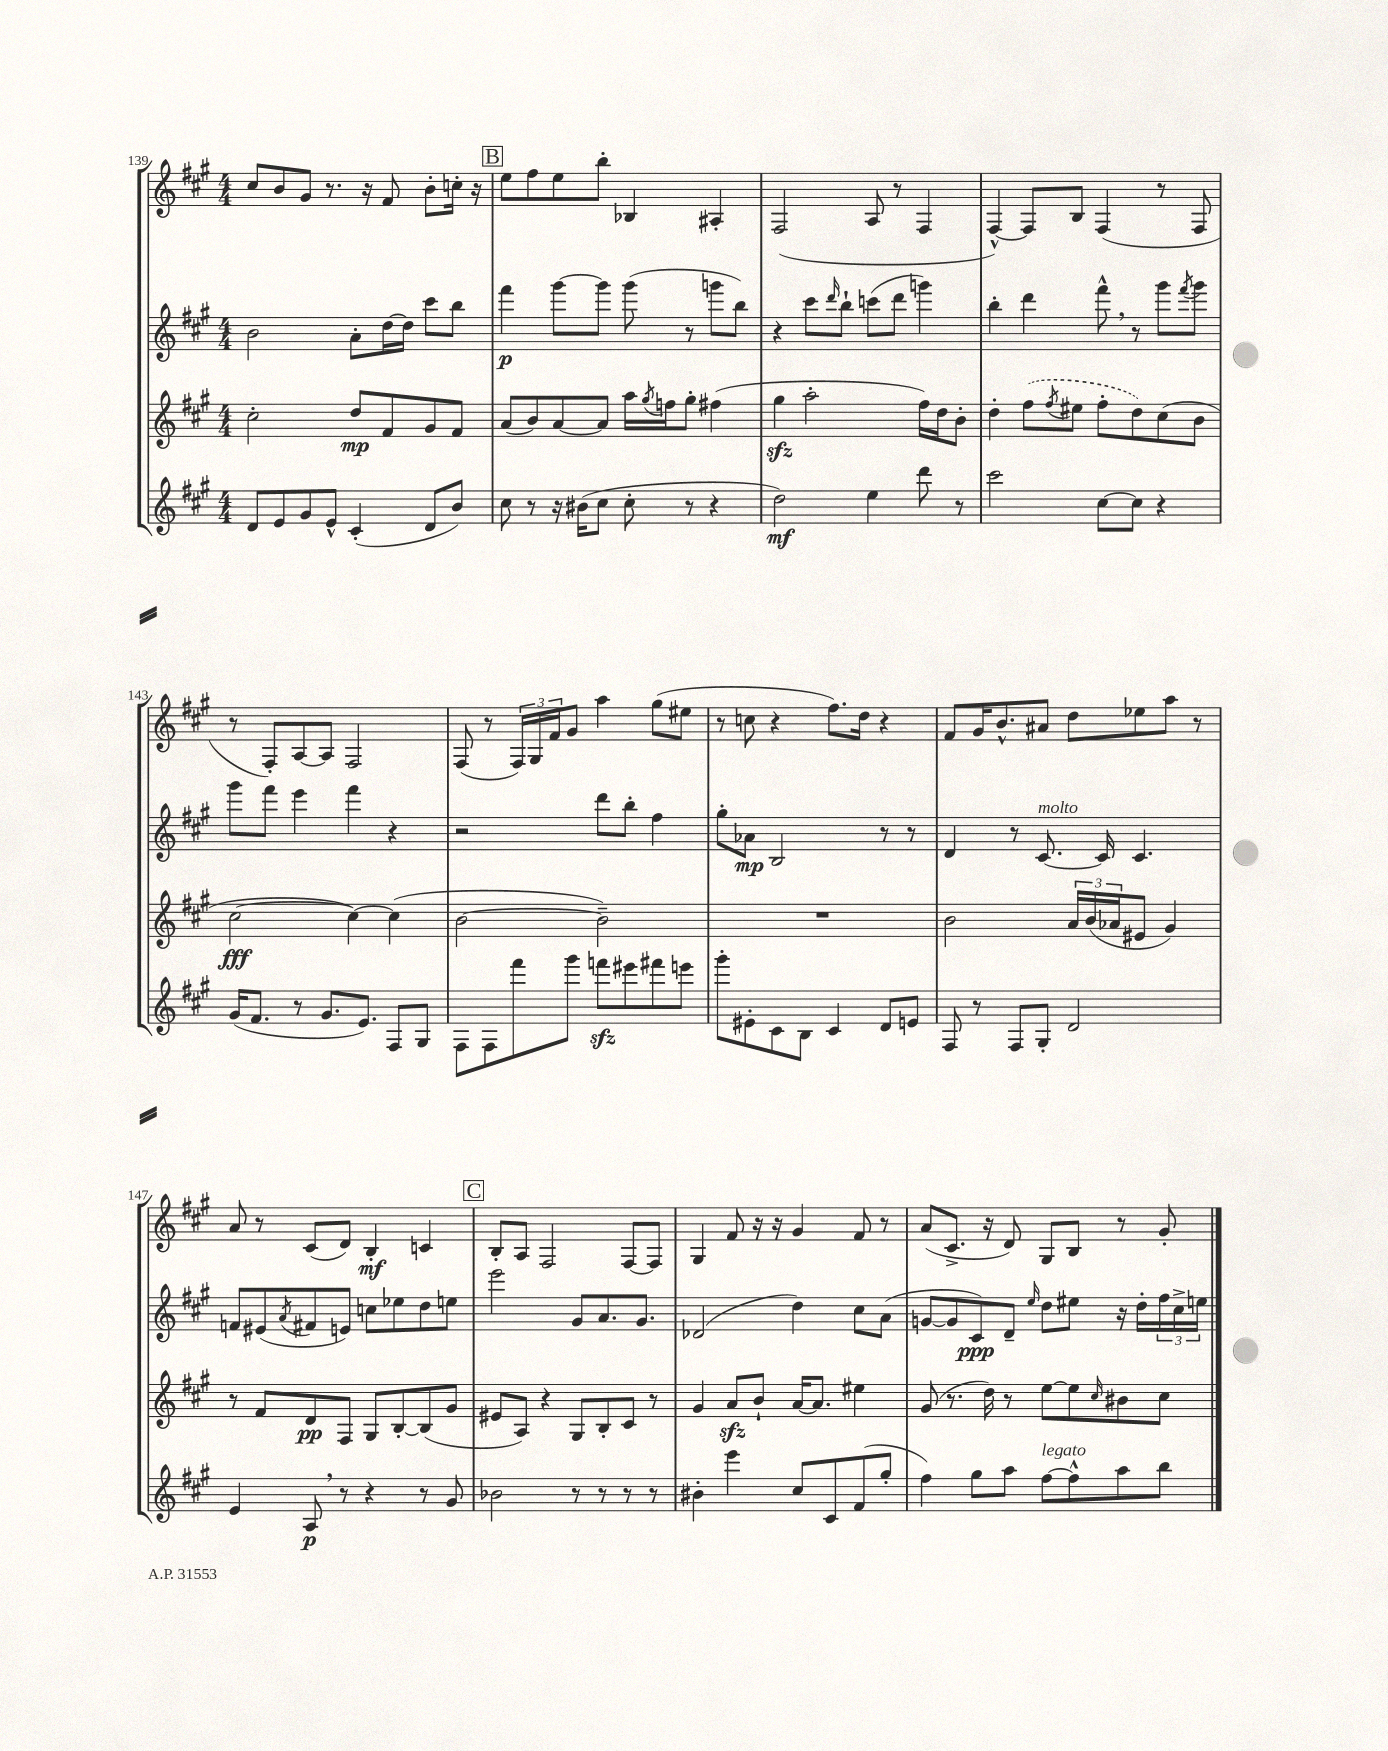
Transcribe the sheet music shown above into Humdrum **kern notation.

**kern	**kern	**kern	**kern
*staff4	*staff3	*staff2	*staff1
*clefG2	*clefG2	*clefG2	*clefG2
*k[f#c#g#]	*k[f#c#g#]	*k[f#c#g#]	*k[f#c#g#]
*M4/4	*M4/4	*M4/4	*M4/4
8d	2cc#'	2b	8cc#
8e	.	.	8b
8g#	.	.	8g#
8e^^	.	.	8.r
(4c#'	8dd	8a'	.
.	.	.	16r
.	8f#	[16dd	8f#
.	.	16dd]	.
8d	8g#	8ccc#	8b'
8b)	8f#	8bb	16cc'
.	.	.	16r
=	=	=	=
8cc#	(8a	4fff#	8ee
8r	8b)	.	8ff#
16r	[8a	[8ggg#	8ee
(16b#	.	.	.
8cc#	8a]	8ggg#]	8bb'
8cc#'	16aa	(8ggg#	4B-
.	8qgg#	.	.
.	16ff	.	.
8r	8gg#'	8r	.
4r	(4ff#	8ggg	4A#'
.	.	8bb)	.
=	=	=	=
2dd)	4gg#	4r	(2F#
.	2aa'	8ccc#	.
.	.	16qqddd	.
.	.	8bb`	.
4ee	.	(8ccc	8A
.	.	8ddd	8r
8ddd	16ff#)	4ggg)	4F#
.	16dd	.	.
8r	8b'	.	.
=	=	=	=
2ccc#	4dd'	4bb'	[4F#^^)
.	(8ff#	4ddd	8F#]
.	8qff#	.	.
.	8ee#	.	8B
[8cc#	8ff#'	8fff#^^	(4F#
8cc#]	8dd)	8r	.
4r	(8cc#	8ggg#	8r
.	.	8qfff#	.
.	8b	8ggg#	8F#
=	=	=	=
(16g#	[2cc#	8ggg#	8r
8.f#	.	.	.
.	.	8fff#	8F#')
8r	.	4eee	[8A
8.g#	.	.	8A]
.	4cc#_)	4fff#	2F#
8.e)	.	.	.
8F#	(4cc#]	4r	.
8G#	.	.	.
=	=	=	=
8F#	[2b	2r	(8F#
8F#	.	.	8r
8fff#	.	.	24F#)
.	.	.	24G#
.	.	.	24f#
8ggg#	.	.	8g#
8fff	2b~])	8ddd	4aa
8eee#	.	8bb'	.
8fff#	.	4ff#	(8gg#
8eee	.	.	8ee#
=	=	=	=
8ggg#'	1r	8gg#'	8r
8e#'	.	8a-	8cc
8c#	.	2B	4r
8B	.	.	.
4c#	.	.	8.ff#)
.	.	.	16dd
8d	.	8r	4r
8e	.	8r	.
=	=	=	=
8F#	2b	4d	8f#
8r	.	.	16g#
.	.	.	8.b^^
8F#	.	8r	.
8G#'	.	[8.c#	8a#
2d	24a	.	8dd
.	(24b	.	.
.	.	16c#]	.
.	24a-	.	.
.	8e#	4.c#	8ee-
.	4g#)	.	8aa
.	.	.	8r
=	=	=	=
4e	8r	8f	8a
.	8f#	(8e#	8r
.	.	8qa	.
8A	8d	8f#	(8c#
8r	8F#	8e)	8d)
4r	8G#	8cc	4B'
.	[8B'	8ee-	.
8r	(8B]	8dd	4c
8g#	8g#	8ee	.
=	=	=	=
2b-	8e#	2eee	8B'
.	8A)	.	8A
.	4r	.	2F#
8r	8G#	8g#	.
8r	8B'	8.a	.
8r	8c#	.	[8F#
.	.	8.g#	.
8r	8r	.	8F#]
=	=	=	=
4b#'	4g#	(2d-	4G#
4eee	8a	.	8f#
.	8b`	.	16r
.	.	.	16r
8cc#	[16a	4dd)	4g#
.	8.a]	.	.
8c#	.	.	.
(8f#	4ee#	8cc#	8f#
8gg#'	.	(8a	8r
=	=	=	=
4ff#)	(8g#	[8g	(8a
.	8.r	8g]	8.c#^
8gg#	.	8c#)	.
.	16dd)	.	16r
8aa	8r	8d~	8d)
.	.	16qqee	.
[8ff#	[8ee	8dd	8G#
8ff#^^]	8ee]	8ee#	8B
.	16qqcc#	.	.
8aa	8b#	16r	8r
.	.	16dd'	.
8bb	8cc#	24ff#	8g#'
.	.	24cc#^	.
.	.	24ee	.
==	==	==	==
*-	*-	*-	*-
